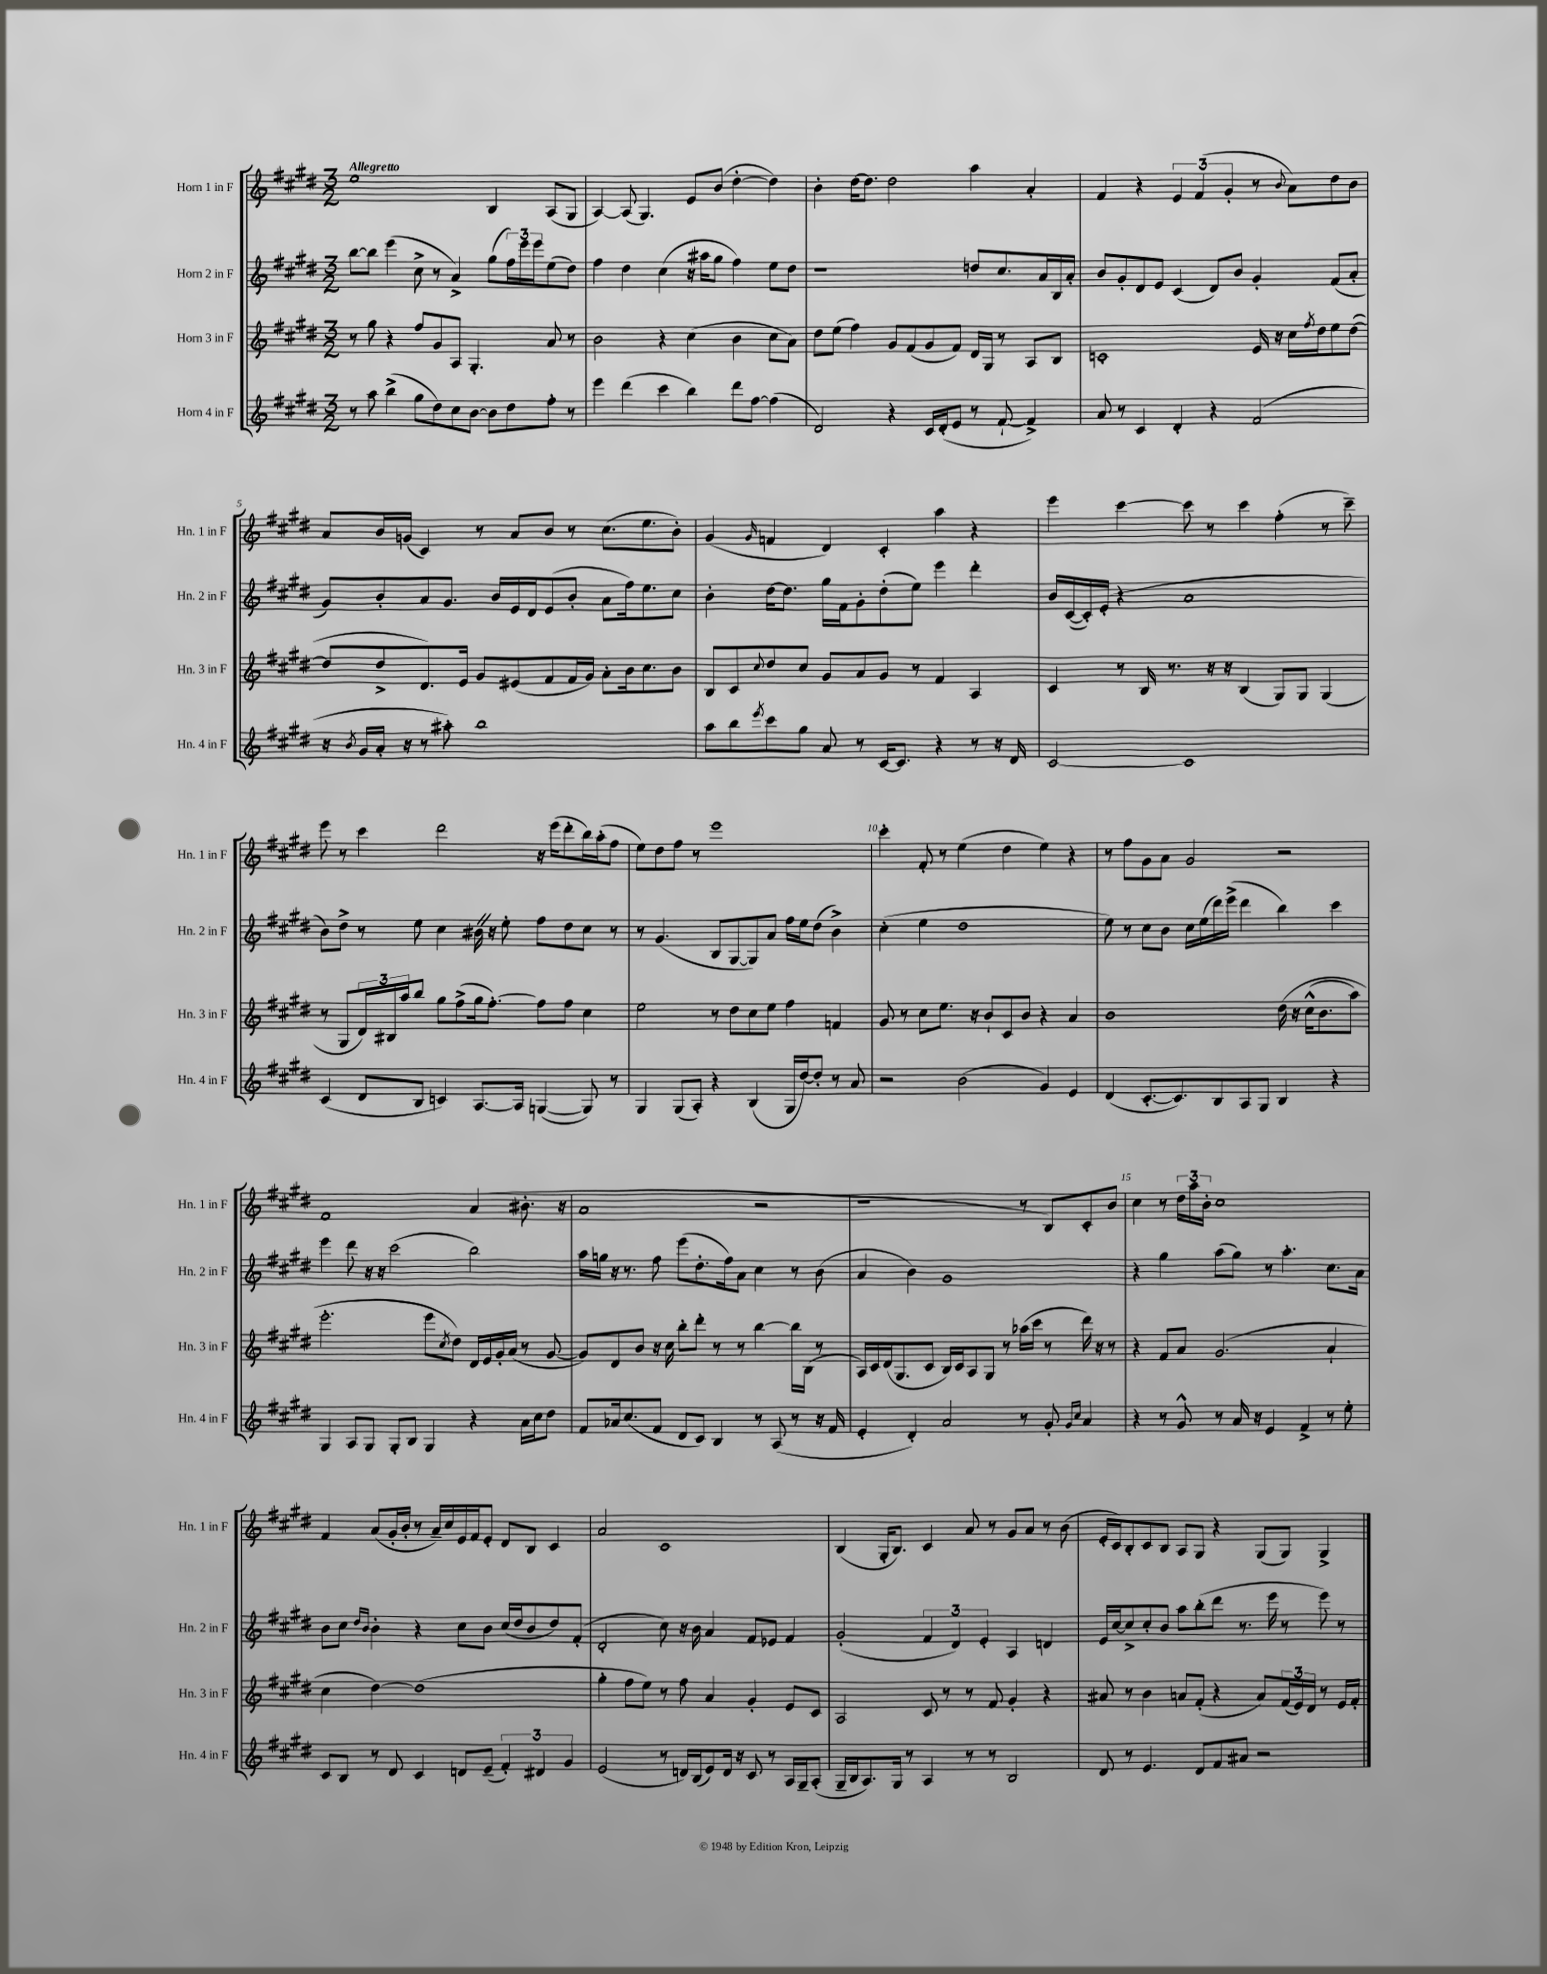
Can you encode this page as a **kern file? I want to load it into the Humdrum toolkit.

**kern	**kern	**kern	**kern
*staff4	*staff3	*staff2	*staff1
*clefG2	*clefG2	*clefG2	*clefG2
*k[f#c#g#d#]	*k[f#c#g#d#]	*k[f#c#g#d#]	*k[f#c#g#d#]
*M3/2	*M3/2	*M3/2	*M3/2
8r	8r	[8bb	1ee
8aa	8gg#	8bb]	.
(4bb^	4r	(4eee	.
8gg#	8ff#	8cc#^	.
8dd#)	8g#	8r	.
8cc#	8A	4a^)	.
[8b	4.G#'	.	.
8b]	.	(8gg#	4B
8dd#	.	24ff#)	.
.	.	24eee	.
.	.	24eee	.
8ff#'	8a	(8ee	(8A
8r	8r	8dd#)	8G#
=	=	=	=
4eee	2b	4ff#	[4A)
(4ddd#	.	4dd#	(8A]
.	.	.	4.G#)
4ccc#	4r	(4cc#	.
4bb)	(4cc#	16r	8e
.	.	16aa#	.
.	.	8gg#	(8b
8ddd#	4b	4ff#)	[4dd#'
[8ff#	.	.	.
(4ff#]	8cc#	8ee	4dd#])
.	8a)	8dd#	.
=	=	=	=
2d#)	8dd#	1r	4b'
.	(8ee	.	.
.	4ff#)	.	[16dd#
.	.	.	8.dd#]
4r	8g#	.	2dd#
.	(8f#	.	.
16c#	8g#	.	.
(16d#'	.	.	.
8e	8f#)	.	.
8r	16d#	8dd	4aa
.	16G#	.	.
[8f#`	8r	8.cc#	.
4f#^])	8A	.	4a'
.	.	16a	.
.	8B	16B	.
.	.	16a'	.
=	=	=	=
8a	1c'	8b	4f#
8r	.	8g#'	.
4c#	.	8d#	4r
.	.	8e	.
4d#'	.	(4c#	6e
.	.	.	(6f#
4r	.	8d#)	.
.	.	.	6g#'
.	.	8b	.
(2f#	16e	4g#'	8r
.	16r	.	.
.	.	.	8qqb
.	16cc#	.	8a)
.	8qff#	.	.
.	16dd#	.	.
.	8ee	(8f#	8dd#
.	([8dd#	8a'	8b
=	=	=	=
16r	8dd#]	8g#)	8a
8qb	.	.	.
16g#	.	.	.
16a'	8dd#^	8b'	16b
16r	.	.	(16g
8r	8.d#)	8a	4c#)
8aa#')	.	8.g#	.
.	16e	.	.
1bb	8g#	.	8r
.	.	16b	.
.	(8e#	16e	8a
.	.	16d#	.
.	8f#	(8e	8b
.	16f#	8b'	8r
.	16g#)	.	.
.	8a'	8a	(8.cc#
.	16b	16ff#)	.
.	8.cc#	8.ee	8.ee
.	8b	8cc#	8b')
=	=	=	=
8aa	8B	4b'	(4g#
8bb	8c#	.	.
8qeee	8qqcc#	.	16qqg#
8ccc#	8dd#	[16dd#	4f
.	.	8.dd#]	.
8gg#	8cc#	.	.
8a	8g#	16gg#	4d#)
.	.	16f#	.
8r	8a	8g#'	.
[16c#	8g#	(8dd#'	4c#'
8.c#]	.	.	.
.	8r	8ee)	.
4r	4f#	4eee	4aa
8r	4A	4ddd#'	4r
16r	.	.	.
16d#	.	.	.
=	=	=	=
[2c#	4c#	16b	4eee
.	.	([16c#	.
.	.	16c#'])	.
.	.	(16e'	.
.	8r	4r	[4ccc#
.	16B	.	.
.	8.r	.	.
1c#]	.	1a	8ccc#]
.	16r	.	8r
.	16r	.	.
.	(4B	.	4ccc#
.	8G#)	.	(4ff#'
.	8G#	.	.
.	(4G#	.	8r
.	.	.	8ccc#~)
=	=	=	=
(4c#	8r	8b)	8eee
.	8G#	8dd#^	8r
8d#	24d#)	8r	4ccc#
.	24B#	.	.
.	24aa	.	.
8B	8bb	8ee	.
4c)	8gg#	4cc#	2ddd#
.	(8ff#^	.	.
[8.A	16gg#	16b#	.
.	[8.ff#')	16r	.
.	.	8ee'	.
16A]	.	.	.
([4G	8ff#]	8ff#	16r
.	.	.	(16eee
.	8ff#	8dd#	8ddd#'
8G])	4cc#	8cc#	16bb)
.	.	.	(16aa'
8r	.	8r	8ff#
=	=	=	=
4G#	2ee	8r	8ee)
.	.	(4.g#	8dd#
(8G#	.	.	8ff#
8A')	.	.	8r
4r	8r	8B	1eee
.	8dd#	[8G#	.
(4B	8cc#	8G#])	.
.	8ee	8a	.
16G#	4ff#	16ff#	.
[16dd#)	.	16ee	.
8dd#']	.	(8dd#	.
8r	4f	4b^)	.
8a	.	.	.
=	=	=	=
2r	8g#	(4cc#'	4ccc#'
.	8r	.	.
.	8cc#	4ee	8f#'
.	8.ee	.	8r
(2b	.	1dd#	(4ee
.	16r	.	.
.	8b`	.	.
.	8c#	.	4dd#
.	8b	.	.
4g#)	4r	.	4ee)
4e	4a	.	4r
=	=	=	=
(4d#	1b	8ee)	8r
.	.	8r	8ff#
[8.c#'	.	8cc#	8g#
.	.	8b	8a
8.c#])	.	.	.
.	.	16cc#	2g#
.	.	(16ee	.
8B	.	16ddd#)	.
.	.	(16eee^	.
8A	.	4ddd#	.
8G#	.	.	.
4B	&(16dd#	4bb)	2r
.	16r	.	.
.	(16cc#^^	.	.
.	8.b	.	.
4r	.	4ccc#	.
.	8aa)	.	.
=	=	=	=
4G#	2.eee'	4eee	1f#
8A	.	8ddd#	.
8G#	.	16r	.
.	.	16r	.
8G#'	.	(2ccc#	.
8B	.	.	.
4G#	8eee	.	.
.	8qcc#	.	.
.	8dd#&)	.	.
4r	16d#	2bb)	(4a
.	16e	.	.
.	16g#'	.	.
.	(16a	.	.
16a	8r	.	8.b#'
16cc#	.	.	.
8dd#	[8g#	.	.
.	.	.	16r
=	=	=	=
8f#	8g#])	16aa	1a
.	.	16gg	.
16a-	8d#	16r	.
(8.cc#	.	8.r	.
.	8b	.	.
8f#	16r	8ff#	.
.	16cc#	.	.
8d#	8bb'	(8eee	.
8c#)	8ddd#'	8.dd#'	.
4B	8r	.	.
.	.	16ff#)	.
.	8r	8a	.
8r	[4bb	4cc#	2r
(8A	.	.	.
8r	16bb]	8r	.
.	(16B	.	.
16r	8r	(8b	.
16f#	.	.	.
=	=	=	=
4e'	16A)	4a	1r
.	16c#	.	.
.	(16d#	.	.
.	8.G#	.	.
4d#')	.	4b)	.
.	8c#	.	.
2a	16B)	1g#	.
.	16c#	.	.
.	8A	.	.
.	8G#	.	.
.	8r	.	.
8r	(16aa-	.	8r
.	16ccc#	.	.
8g#'	8r	.	8B)
16qqg#	.	.	.
16qqcc#	.	.	.
4a	16ddd#)	.	8c#'
.	16r	.	.
.	8r	.	8b
=	=	=	=
4r	4r	4r	4cc#
8r	8f#	4gg#	8r
8g#^^	8a	.	24dd#
.	.	.	24aa
.	.	.	24b'
8r	(2.g#	(8aa	1cc#
16a	.	8gg#)	.
16r	.	.	.
4e	.	8r	.
.	.	4.aa'	.
4f#^	.	.	.
8r	4a`	8.cc#	.
8ee'	.	.	.
.	.	16a	.
=	=	=	=
8c#	4cc#	8b	4f#
8B	.	8cc#	.
.	.	16qqdd#	.
.	.	16qqb	.
8r	[4dd#)	4b'	(8a
8d#	.	.	16g#'
.	.	.	16b'
4c#	(1dd#]	4r	8r
.	.	.	16a~)
.	.	.	16cc#
8d	.	8cc#	16e
.	.	.	16f#
(8e~	.	8b	8e'
6f#')	.	(16cc#	8d#
.	.	16dd#	.
.	.	8b	8B
6d#	.	.	.
.	.	8dd#)	4c#
6g#	.	.	.
.	.	(8f#'	.
=	=	=	=
(2e	4gg#'	2d#'	2a
.	8ff#	.	.
.	8ee)	.	.
8r	8r	8cc#)	1c#
16d)	8ff#	16r	.
(16B	.	16b	.
8e)	4a	4a	.
16d	.	.	.
16r	.	.	.
8c#	4g#'	8f#	.
8r	.	8e-	.
16A	8e	4f#	.
16G#~	.	.	.
(8A'	8c#	.	.
=	=	=	=
16G#~	2A	(2g#'	(4B
16B	.	.	.
8.A)	.	.	.
.	.	.	16G#'
16G#	.	.	8.B)
8r	.	.	.
4A	8c#	6f#	4c#
.	8r	.	.
.	.	6d#)	.
8r	8r	.	8a
.	.	6e'	.
8r	8f#	.	8r
2B	4g#'	4A	8g#
.	.	.	8a
.	4r	4d	8r
.	.	.	(8b
=	=	=	=
8d#	8a#	16e	16e'
.	.	[16cc#	16c#)
8r	8r	8cc#^]	8B'
4.e	4b	8cc#'	8c#
.	.	8b	8B
.	8a	8aa	8A
8d#	(8f#'	(8bb'	8G#
8f#	4r	8ddd#	4r
8a#	.	8.r	.
2r	8a)	.	(8G#
.	.	16eee	.
.	(24f#	8r	8G#)
.	24e)	.	.
.	24d#	.	.
.	8r	8eee)	4G#^
.	16e	8r	.
.	16f#'	.	.
==	==	==	==
*-	*-	*-	*-
